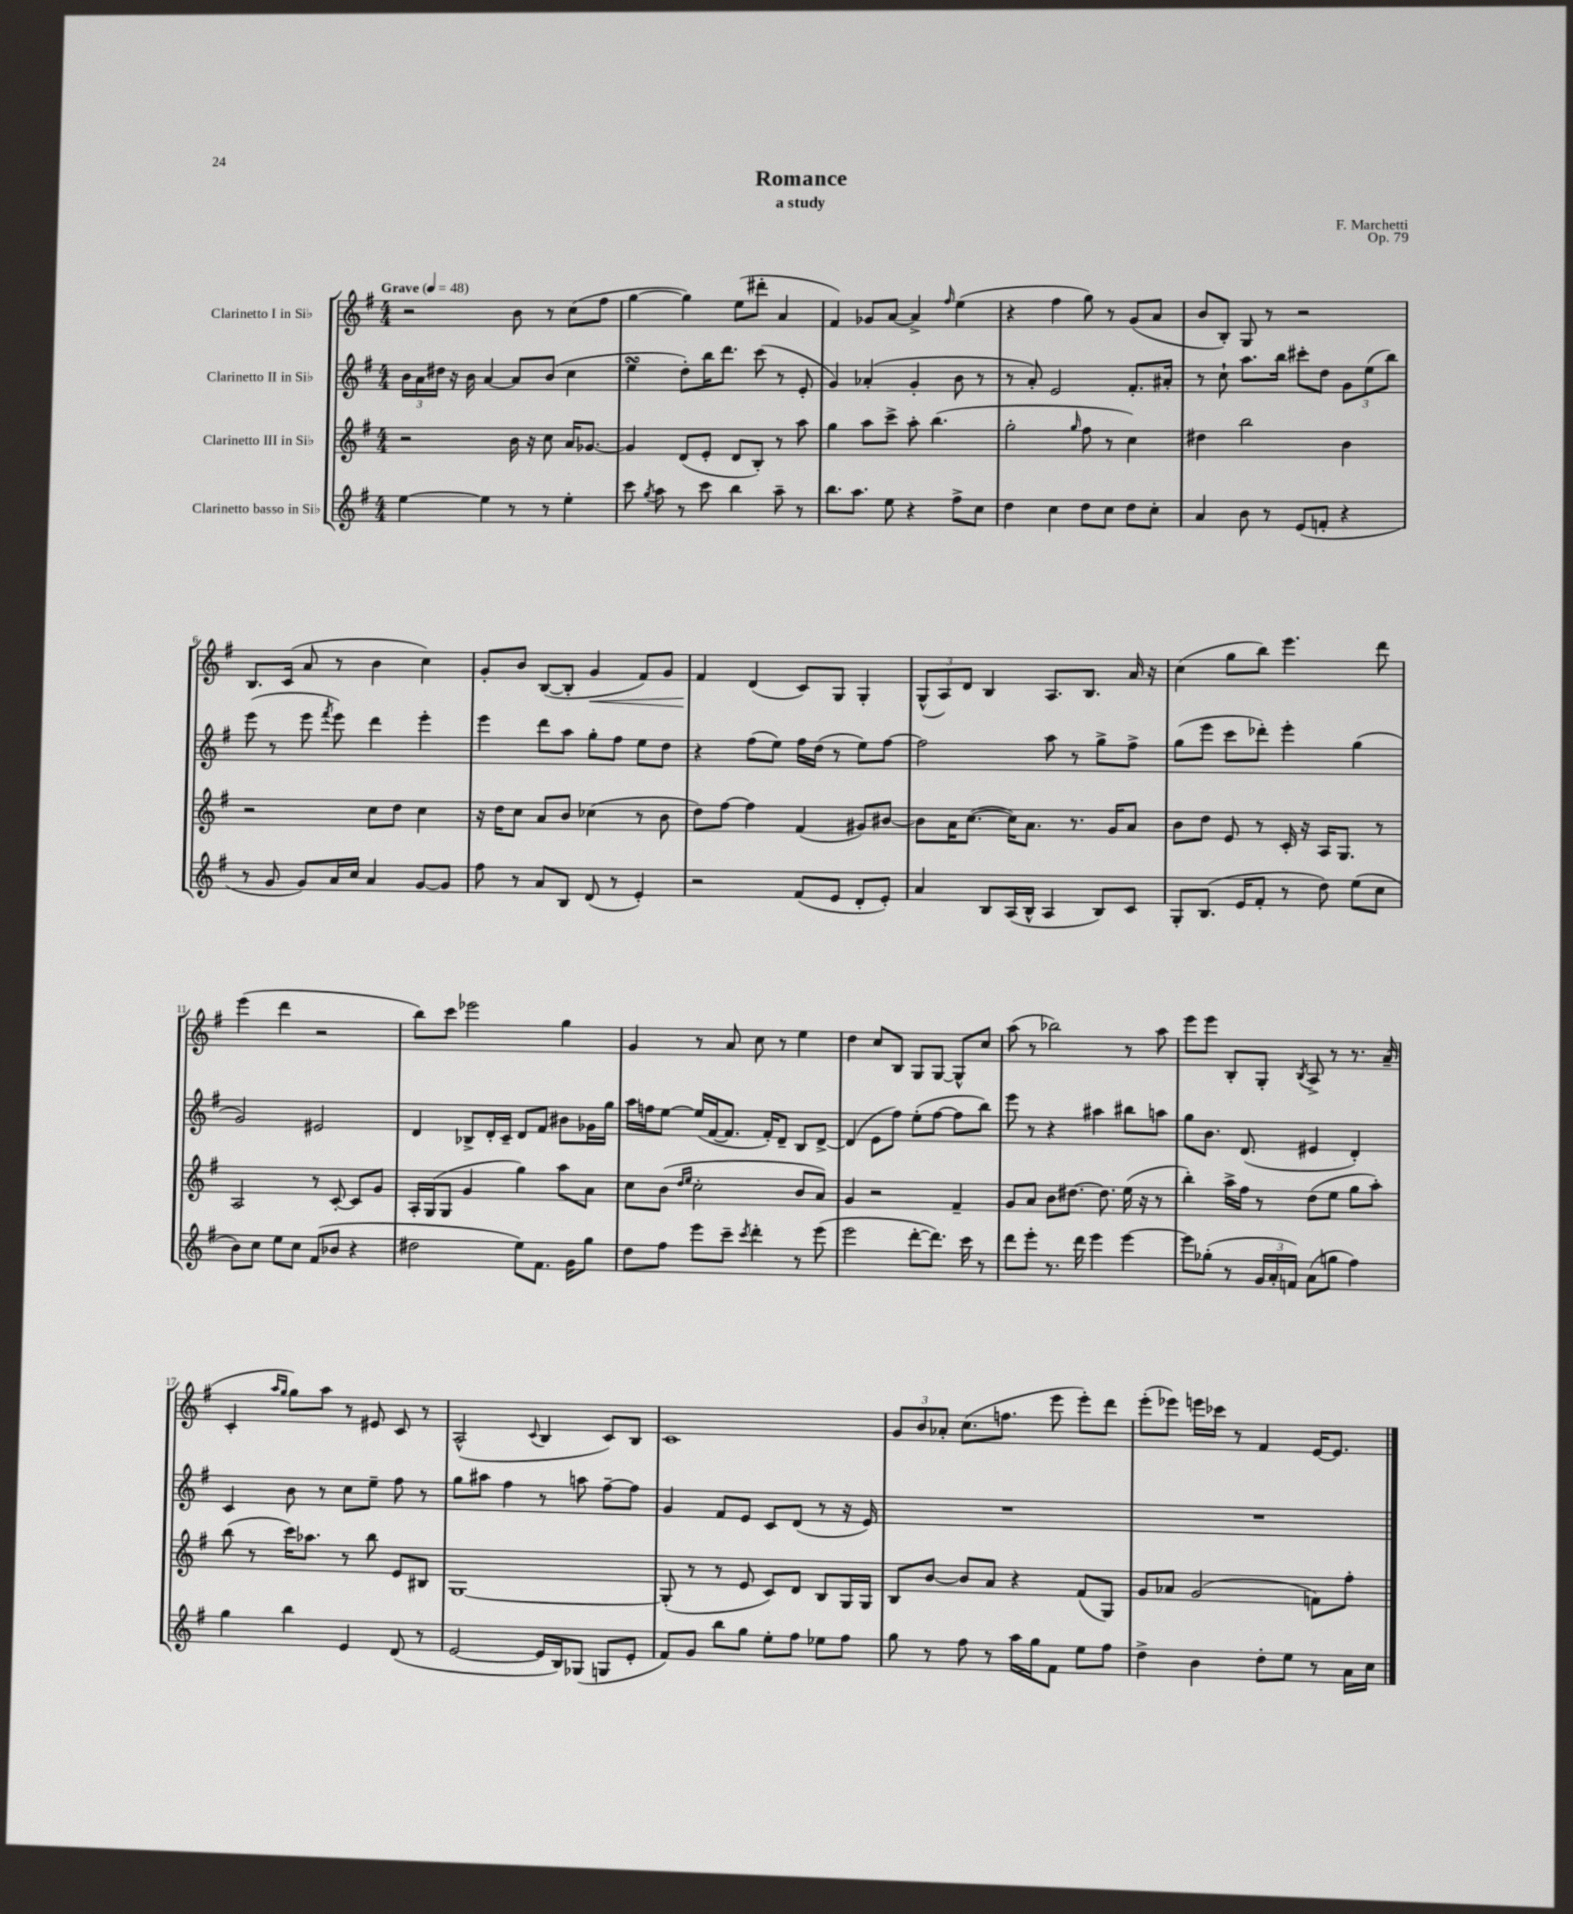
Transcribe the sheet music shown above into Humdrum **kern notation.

**kern	**kern	**kern	**kern
*staff4	*staff3	*staff2	*staff1
*clefG2	*clefG2	*clefG2	*clefG2
*k[f#]	*k[f#]	*k[f#]	*k[f#]
*M4/4	*M4/4	*M4/4	*M4/4
*MM48	*MM48	*MM48	*MM48
[4ee	2r	24b	2r
.	.	24a	.
.	.	24dd#	.
.	.	16r	.
.	.	16b	.
4ee]	.	[4a	.
8r	16b	8a]	8b
.	16r	.	.
8r	8cc	(8b	8r
4ee'	16a	4cc	(8cc
.	[8.g-	.	.
.	.	.	8ff#
=	=	=	=
8ccc	4g-]	4ee	[4gg
8qgg	.	.	.
8aa	.	.	.
8r	(8d	8dd')	4gg])
8ccc	8e'	16bb	.
.	.	8.ddd	.
4bb	8d	.	(8ee
.	8B')	(8ccc	8ddd#'
8aa~	8r	8r	4a
8r	8aa	8e'	.
=	=	=	=
8.bb	4gg	4g)	4f#)
8.aa	.	.	.
.	8aa	(4a-'	8g-
8ee	8ccc^	.	[8a
4r	8aa'	4g'	4a^]
.	(4.bb	.	.
.	.	.	16qqff#
8ff#^	.	8b	(4ee
8cc	.	8r	.
=	=	=	=
4dd	2gg'	8r	4r
.	.	8a')	.
4cc	.	2e	4ff#
.	16qqgg	.	.
8dd	8ff#	.	8gg)
8cc	8r	.	8r
8dd	4cc)	8.f#'	(8g
8cc'	.	.	8a
.	.	16a#'	.
=	=	=	=
4a	4dd#	8r	8b
.	.	8cc`	8B')
8b	2bb	8.aa	8G
8r	.	.	8r
.	.	16bb	.
(8e	.	8ccc#'	2r
8f'	.	8dd	.
4r	4b	12g	.
.	.	(12ee	.
.	.	12bb)	.
=	=	=	=
8r	2r	(8eee	8.B
8g	.	8r	.
.	.	.	(16c
8g)	.	8eee	8a
.	.	8qfff#	.
16a	.	8eee)	8r
16cc	.	.	.
4a	8cc	4ddd	4b
.	8dd	.	.
[8g	4cc	4eee'	4cc)
8g]	.	.	.
=	=	=	=
8ff#	16r	4eee	8g'
.	16dd	.	.
8r	8cc	.	8b
8a	8a	8ddd	([8B
8B	8b	8aa	8B']
(8d	(4cc-	8gg'	4g
8r	.	8ff#	.
4e')	8r	8ee	8f#)
.	8b	8dd	8g
=	=	=	=
2r	8dd)	4r	4f#
.	[8ff#	.	.
.	4ff#]	(8ff#	(4d
.	.	8ee)	.
(8f#	(4f#	16ff#	8c)
.	.	(16dd	.
8e	.	8r	8G
8d'	8g#)	8ee)	4G'
8e')	[8b#	[8ff#	.
=	=	=	=
4a	8b#]	2ff#]	(12G^^
.	.	.	12A)
.	16a	.	.
.	.	.	12d
.	([8.cc	.	.
8B	.	.	4B
(16A	16cc])	.	.
16B^^	8.a	.	.
4A	.	8aa	8.A
.	8.r	8r	.
.	.	.	8.B
8B)	.	8gg^	.
.	16g	.	.
8c	8a	8ff#^	16a
.	.	.	16r
=	=	=	=
8G'	8b	(8gg	(4cc
(8.B	8dd	8eee	.
.	8e	8ccc	8gg
16e	.	.	.
8f#'	8r	8ddd-')	8bb)
8r	16c'	4eee'	4.eee
.	16r	.	.
8dd)	16A	.	.
.	8.G	.	.
(8ee	.	(4gg	.
8cc	8r	.	8ddd
=	=	=	=
8b)	2A	2g)	(4eee
8cc	.	.	.
8ee	.	.	4ddd
8cc	.	.	.
(8f#	8r	2e#	2r
8b-	[8c'	.	.
4r	8c]	.	.
.	8g	.	.
=	=	=	=
2dd#	16A'	4d	8bb)
.	(16G	.	.
.	8G	.	8ccc
.	4g	8B-^	2eee-
.	.	16d'	.
.	.	16c~	.
8ee)	4gg)	8d	.
8.f#	.	8f#	.
.	8aa	8b#	4gg
16g	.	.	.
8gg	8a	16g-	.
.	.	16gg	.
=	=	=	=
8dd	8cc	16aa	4g
.	.	16ff	.
8ff#	(8b	[8ee	.
.	16qqdd	.	.
.	16qqee	.	.
8eee	2cc'	(16ee]	8r
.	.	[16f#	.
8ccc~	.	8.f#]	8a
8qccc	.	.	.
4ddd'	.	.	8cc
.	.	16f#')	.
.	.	8d~	8r
8r	8b	8B	4ee
(8eee	8a)	[8d^	.
=	=	=	=
2eee	4g	(4d]	4dd
.	2r	8e	8cc
.	.	8ff#)	8B
[8ddd'	.	(8ee'	8G
8.ddd])	.	[8ff#	[8G
.	4f#~	8ff#]	8G^^]
16ccc	.	.	.
8r	.	8bb)	8cc
=	=	=	=
8ddd	8g	8eee	(8aa
8eee'	8a	8r	8r
8.r	8b	4r	2bb-)
.	[8.dd#	.	.
16ddd	.	.	.
4eee	.	4aa#	.
.	8.dd#]	.	.
[4eee	(16ee	8bb#	8r
.	16r	.	.
.	8r	8aa	8aa
=	=	=	=
8eee]	4bb')	8gg	8eee
(8gg-'	.	8.b	8eee
8r	16aa^	.	8B'
.	16ff#	(8.d	.
24g	8r	.	8G'
24a'	.	.	.
24f)	.	.	.
.	.	.	8qB
(8a	(8dd	4e#	8A^
8gg	8ee	.	8r
4ff#)	8gg	4d')	8.r
.	8aa')	.	.
.	.	.	(16a~
=	=	=	=
4gg	(8bb	4c	4c'
.	8r	.	.
.	.	.	16qqaa
.	.	.	16qqgg
4bb	16ccc)	8b	8gg)
.	8.aa-	.	.
.	.	8r	8aa
4e	8r	8cc	8r
.	8bb	8ee~	8e#
(8d	8e	8ff#	8c
8r	8B#	8r	8r
=	=	=	=
[2e	[1G	8gg	(2A^^
.	.	8aa#	.
.	.	4ff#	.
.	.	.	8qqc
16e]	.	8r	4B
16B)	.	.	.
(8G-	.	8aa	.
8G	.	[8ff#~	8c)
8e'	.	8ff#]	8B
=	=	=	=
8f#)	(8G']	4g	1c
8g	8r	.	.
8bb	8r	8f#	.
8gg	8e	8e	.
8ee'	8c)	8c	.
8ff#	8d	(8d	.
8ee-	8B	8r	.
8ff#	16G	16r	.
.	16G	16e)	.
=	=	=	=
8gg	8B	1r	12g
.	.	.	12b
8r	[8b	.	.
.	.	.	12a-'
8ff#	8b]	.	(8.cc
8r	8a	.	.
.	.	.	8.ff
16aa	4r	.	.
16gg	.	.	.
8f#	.	.	8eee
8ee	(8f#	.	8eee')
8ff#	8G)	.	8ddd
=	=	=	=
4dd^	8g	1r	(8eee'
.	8a-	.	8eee-)
4b	(2g	.	16eee
.	.	.	16ccc-
.	.	.	8r
8dd'	.	.	4f#
8ee	.	.	.
8r	8f)	.	[16e
.	.	.	8.e]
16a	8ff#'	.	.
16cc	.	.	.
==	==	==	==
*-	*-	*-	*-
